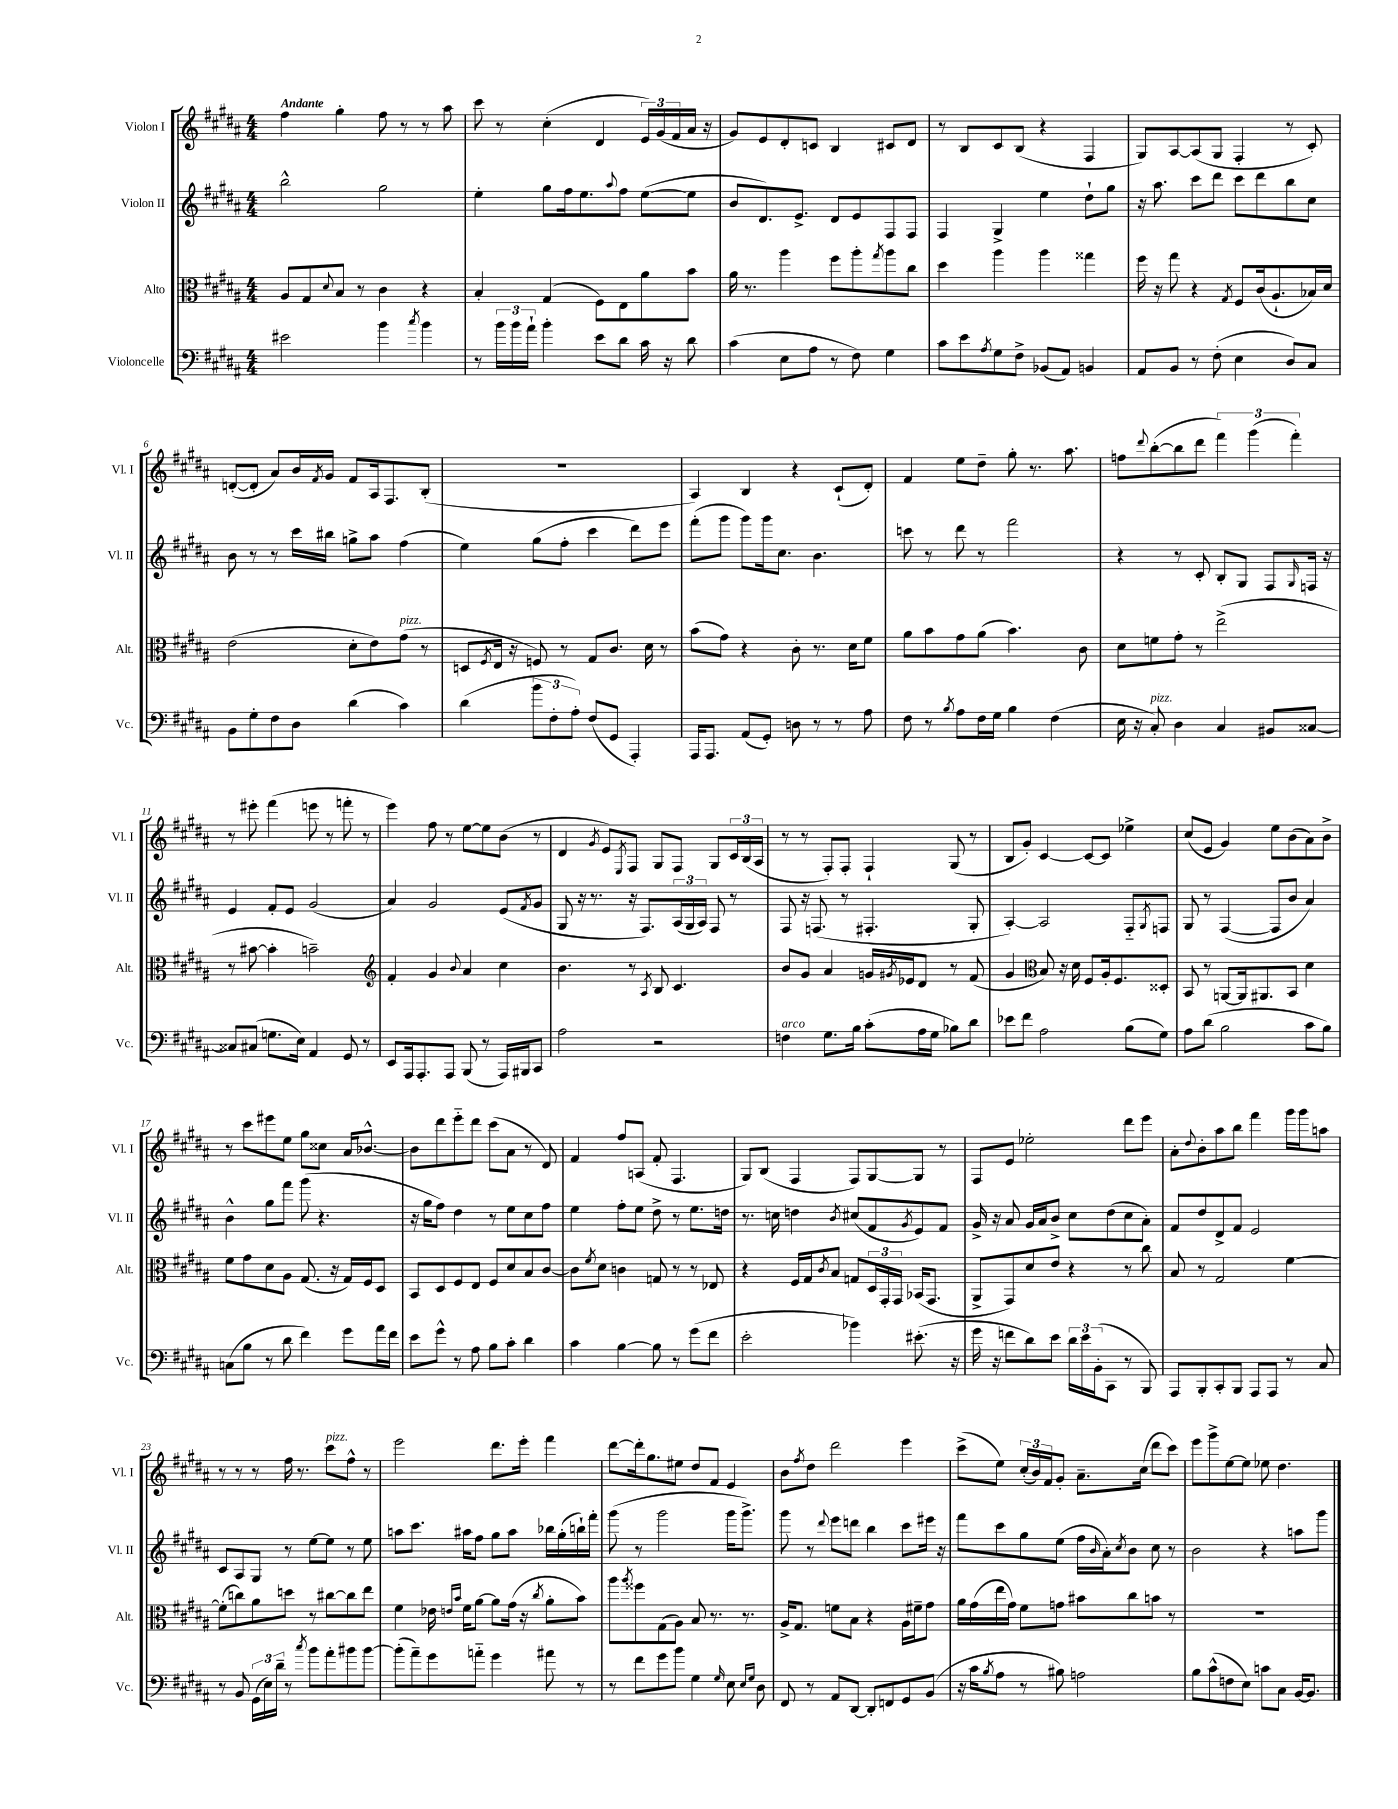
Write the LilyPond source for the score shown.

<<
\new StaffGroup <<
\new Staff = "s0" \with { instrumentName = "Violon I" shortInstrumentName = "Vl. I" } {
    \clef treble \key b \major \numericTimeSignature \time 4/4 \tempo "Andante"
    fis''4 gis''4-. fis''8 r8 r8 ais''8 |
    cis'''8 r8 cis''4-.( dis'4 \tuplet 3/2 { e'16) gis'16( fis'16 } ais'16 r16 |
    gis'8) e'8 dis'8-. c'8 b4 cis'8 dis'8 |
    r8 b8 cis'8 b8( r4 fis4 |
    gis8) ais8~ ais8( gis8 fis4-. r8 cis'8-.) |
    d'8~-.( d'8-. ais'8) b'16 \acciaccatura { fis'8 } gis'16 fis'8 ais16 fis8. b8-.( |
    R1 |
    ais4) b4 r4 cis'8-!( dis'8-.) |
    fis'4 e''8 dis''8-- gis''8-. r8. ais''8. |
    f''8 \appoggiatura { dis'''8 } b''8~-.( b''8 dis'''8 \tuplet 3/2 { fis'''4) gis'''4( fis'''4-.) } |
    r8 eis'''8-. fis'''4( e'''8 r8 f'''8-. r8 |
    e'''4) fis''8 r8 e''8~ e''8 b'8( r8 |
    dis'4 \acciaccatura { gis'8 } e'8) \acciaccatura { e8 } fis8 gis8 fis8 gis8 \tuplet 3/2 { cis'16 b16( ais16 } |
    r8 r8 fis8-.) fis8-. fis4-! gis8( r8 |
    b8 gis'8-.) cis'4~ cis'8~ cis'8 ees''4-> |
    cis''8( e'8 gis'4) e''8 b'8( ais'8) b'8-> |
    r8 cis'''8 eis'''8 e''8 gis''8 cisis''8 ais'16 bes'8.~-^ |
    bes'8 dis'''8 e'''8-_ dis'''8 cis'''8( ais'8 r8 dis'8) |
    fis'4 fis''8 a8( fis'8-. fis4. |
    gis8) b8( fis4 fis8) gis8~ gis8 r8 |
    fis8 e'8 ees''2-. dis'''8 e'''8 |
    ais'8-. \appoggiatura { dis''8 } b'8-. ais''8 b''8 fis'''4 gis'''16 gis'''16 a''8 |
    r8 r8 r8 fis''16 r8. cis'''8^\markup { \italic "pizz." } fis''8-^ r8 |
    e'''2 dis'''8. e'''16-. fis'''4 |
    dis'''8~ dis'''16-. gis''8. eis''8 dis''8 fis'8 e'4 |
    b'8 \acciaccatura { fis''8 } dis''8 dis'''2 e'''4 |
    cis'''8->( e''8) \tuplet 3/2 { cis''16-.( b'16) fis'16 } gis'8-. ais'8.-- cis''16( dis'''8 cis'''8) |
    e'''8 gis'''8-> e''8~ e''8 ees''8 dis''4. \bar "|." |
}
\new Staff = "s1" \with { instrumentName = "Violon II" shortInstrumentName = "Vl. II" } {
    \clef treble \key b \major \numericTimeSignature \time 4/4
    b''2-^ gis''2 |
    e''4-. gis''8 fis''16 e''8. \appoggiatura { ais''8 } fis''8 e''8~( e''8 |
    b'8 dis'8.) e'8.-> dis'8 e'8 fis8 fis8 |
    fis4 gis4-> e''4 dis''8-! gis''8 |
    r16 ais''8. cis'''8 dis'''8 cis'''8 dis'''8 b''8 cis''8 |
    b'8 r8 r8 cis'''16 bis''16 g''8-> ais''8 fis''4( |
    e''4) gis''8( fis''8-. cis'''4 dis'''8) e'''8 |
    fis'''8-.( gis'''8 gis'''8) gis'''16 cis''8. b'4. |
    c'''8 r8 dis'''8 r8 fis'''2 |
    r4 r8 cis'8-. b8-. gis8 fis8 \grace { gis16 } f16 r16 |
    e'4 fis'8-. e'8 gis'2( |
    ais'4) gis'2 e'8( \acciaccatura { fis'8 } gis'8 |
    gis8 r16 r8. r16 fis8.) \tuplet 3/2 { ais16( gis16 ais16) } fis8 r8 |
    fis8 r16 f8.( r8 fis4.-. gis8-. |
    ais4~-.) ais2 fis8-_ \acciaccatura { gis8 } f8 |
    gis8 r8 fis4~( fis8 b'8 ais'4) |
    b'4-^ gis''8 fis'''8 gis'''8( r4. |
    r16 gis''16 fis''8) dis''4 r8 e''8 cis''8 fis''8 |
    e''4 fis''8-. e''8 dis''8-> r8 e''8. d''16 |
    r8. c''16 d''4 \acciaccatura { b'8 } cis''8( fis'8 \acciaccatura { gis'8 } e'8) fis'8 |
    gis'16-> r16 ais'8 gis'16 ais'16 b'8-> cis''8 dis''8( cis''8 ais'8-.) |
    fis'8 dis''8 dis'8-> fis'8 e'2 |
    cis'8 ais8 gis8 r8 e''8~ e''8 r8 e''8 |
    a''8 cis'''8. ais''16 fis''8 gis''8 ais''8 bes''16 gis''16-.( b''16-!) fis'''16-. |
    gis'''8( r8 gis'''2 gis'''16 gis'''8.->) |
    gis'''8 r8 \appoggiatura { dis'''8 } e'''8 d'''8 b''4 cis'''8 eis'''16 r16 |
    fis'''8 cis'''8 gis''8 e''8( fis''16 \grace { b'16 } ais'16-.) \acciaccatura { cis''8 } b'8 cis''8 r8 |
    b'2 r4 a''8 gis'''8 \bar "|." |
}
\new Staff = "s2" \with { instrumentName = "Alto" shortInstrumentName = "Alt." } {
    \clef alto \key b \major \numericTimeSignature \time 4/4
    ais8 gis8 \appoggiatura { dis'8 } b8 r8 cis'4 r4 |
    b4-. gis4( fis8) e8 ais'8 b'8 |
    ais'16 r8. ais''4 fis''8 ais''8-. \acciaccatura { gis''8 } ais''8 cis''8 |
    dis''4 ais''4 ais''4 gisis''4 |
    fis''16 r16 gis''8 r4 \acciaccatura { gis8 } fis8 cis'16( ais8.-! bes16) dis'16 |
    e'2( dis'8-. e'8) gis'8^\markup { \italic "pizz." }( r8 |
    d8 \acciaccatura { fis8 } e16 r16 f8) r8 gis8 cis'8. dis'16 r8 |
    b'8( gis'8) r4 cis'8-. r8. dis'16 fis'8 |
    ais'8 b'8 gis'8 ais'8( b'4.) cis'8 |
    dis'8 f'8 gis'8-. r8 e''2->( |
    r8 bis'8~ bis'4-. b'2--) |
    \clef treble fis'4-. gis'4 \appoggiatura { b'8 } ais'4 cis''4 |
    b'4. r8 \acciaccatura { ais8 } b8 cis'4. |
    b'8 gis'8 ais'4 g'16 \acciaccatura { gis'8 } ees'16 dis'8 r8 fis'8( |
    gis'4 \clef alto b8) r16 dis'16 fis8 ais16-. fis8. disis8-. |
    b,8 r8 a,8~ a,16 ais,8. b,8 dis'4 |
    fis'8 gis'8 dis'8 ais8 gis8.( r16 gis16) fis16 dis8 |
    b,8 dis8 fis8 e8 fis8 dis'8 b8 cis'8~ |
    cis'8 \acciaccatura { fis'8 } dis'8 c'4 g8 r8 r8 ees8 |
    r4 fis16 gis16 \acciaccatura { cis'8 } b8 g8 \tuplet 3/2 { dis16 gis,16-. gis,16 } bes,16( gis,8. |
    ais,8-> gis,8) dis'8 e'8 r4 r8 cis''8 |
    b8 r8 gis2 fis'4~ |
    fis'8-.( c''8) ais'8 d''8 r8 cis''8~ cis''8 e''8 |
    fis'4 ees'16 \grace { e'16 b'16 } fis'16 ais'8~ ais'8 gis'16( r16 \acciaccatura { cis''8 } ais'8-. b'8) |
    ais''8 \acciaccatura { ais''8 } fisis''8 gis8( ais8) b8 r8. r8. |
    ais16-> gis8. f'8 b8 r4 ais16 fis'16-- gis'8 |
    ais'16 gis'16( e''16 gis'16) fis'8 g'8 bis'8 cis''8 b'8 r8 |
    R1 \bar "|." |
}
\new Staff = "s3" \with { instrumentName = "Violoncelle" shortInstrumentName = "Vc." } {
    \clef bass \key b \major \numericTimeSignature \time 4/4
    eis'2 b'4 \acciaccatura { cis''8 } b'4 |
    r8 \tuplet 3/2 { b'16 b'16 ais'16-! } b'4-. e'8 dis'8 cis'16 r16 dis'8 |
    cis'4( e8 ais8 r8 fis8) gis4 |
    cis'8 e'8 \acciaccatura { ais8 } gis8 fis8-> bes,8( ais,8) b,4 |
    ais,8 b,8 r8 fis8-.( e4 dis8) cis8 |
    b,8 gis8-. fis8 dis8 dis'4( cis'4) |
    dis'4( \tuplet 3/2 { b'8 fis8-. ais8-.) } fis8( gis,8 ais,,4-.) |
    ais,,16 ais,,8. ais,8( gis,8-.) d8 r8 r8 ais8 |
    fis8 r8 \acciaccatura { b8 } ais8 fis16 gis16 b4 fis4( |
    e16 r16 cis8-.^\markup { \italic "pizz." }) dis4 cis4 bis,8 cisis8~ |
    cisis8 cis8( g8. e16) ais,4 gis,8 r8 |
    e,8 ais,,16 ais,,8.-. ais,,8 b,,8( r8 ais,,16) bis,,16 cis,8 |
    ais2 r2 |
    f4^\markup { \italic "arco" } gis8. b16 cis'8-.( ais16 gis16 bes8) dis'8 |
    ees'8 fis'8 ais2 b8( gis8) |
    ais8 dis'8( b2 cis'8 b8) |
    c8( b8 r8 dis'8 fis'4) gis'8 ais'16 fis'16 |
    e'8 gis'8-^ r8 ais8 b8 cis'8-. dis'4 |
    cis'4 b4~ b8 r8 gis'8( fis'8 |
    e'2-. bes'4) eis'8.-.( r16 |
    gis'16 r16 f'8 dis'8) e'8 \tuplet 3/2 { dis'16 e'16 b,16-.( } cis,8 r8 b,,8) |
    ais,,8 b,,8-. cis,8-. b,,8 ais,,8 ais,,8 r8 cis8 |
    r8 b,8 \tuplet 3/2 { gis,16( e16) dis'16-- } r8 \acciaccatura { cis''8 } b'8 ais'8-. bis'8 bis'8~ |
    bis'8-.( ais'8--) gis'8 a'8-_ gis'4 ais'8 r8 |
    r8 fis'8 gis'8 b'8 gis4 \grace { gis16 } e8 \grace { e16 gis16 } dis8 |
    fis,8 r8 ais,8 dis,8~ dis,8-. f,8 gis,8 b,8( |
    r16 cis'16 \acciaccatura { b8 } ais8 r8 bis8) a2 |
    b8 cis'8-^( f8 e8) c'8 cis8 b,16~ b,8. \bar "|." |
}
>>
>>
